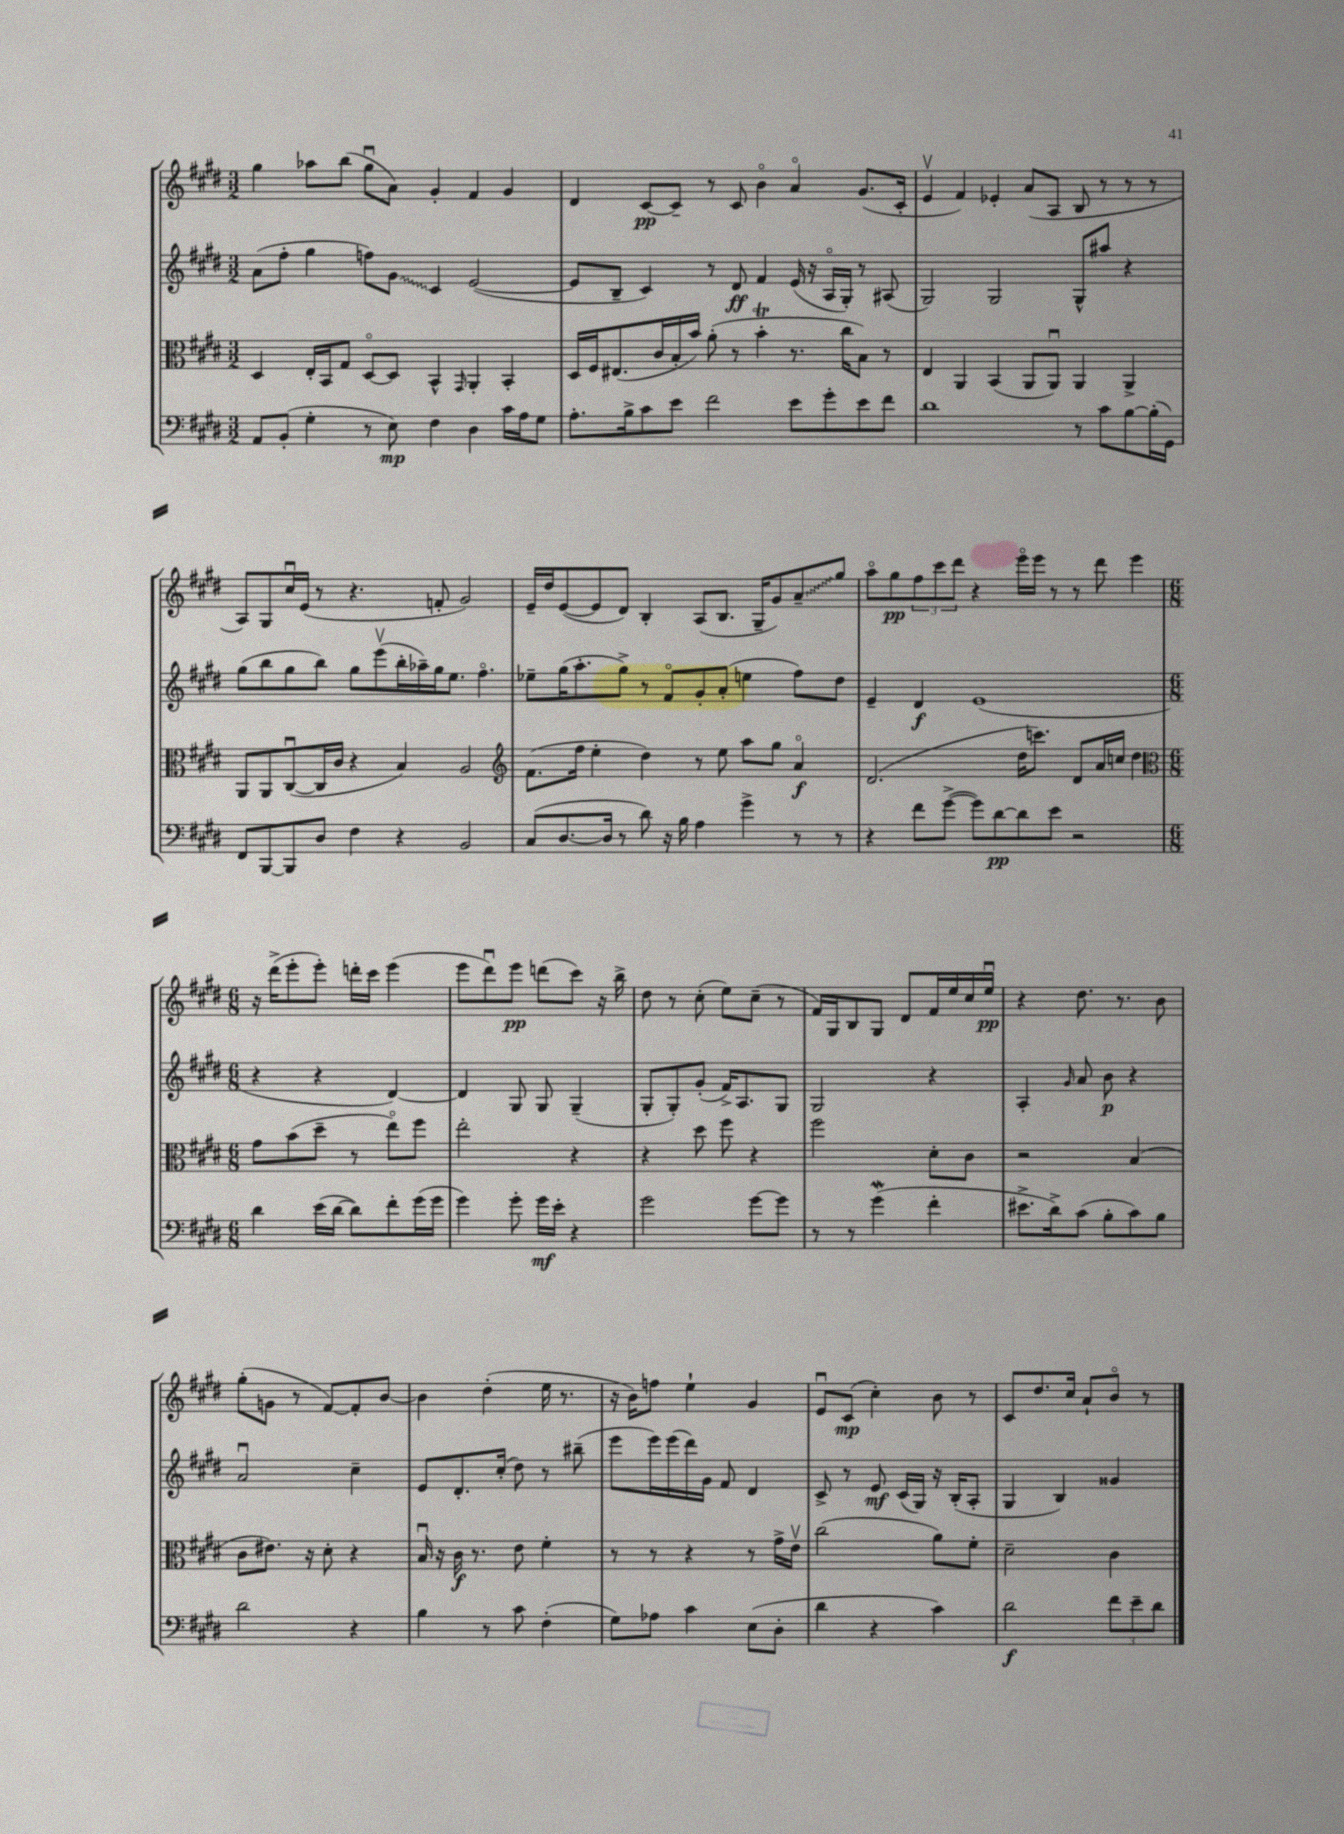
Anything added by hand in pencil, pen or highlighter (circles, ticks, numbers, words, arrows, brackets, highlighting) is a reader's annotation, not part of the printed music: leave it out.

**kern	**kern	**kern	**kern
*staff4	*staff3	*staff2	*staff1
*clefF4	*clefC3	*clefG2	*clefG2
*k[f#c#g#d#]	*k[f#c#g#d#]	*k[f#c#g#d#]	*k[f#c#g#d#]
*M3/2	*M3/2	*M3/2	*M3/2
8AA/L	4D#/	(8a\L	4gg#\
(8BB'/J	.	8ff#'\J	.
4G#'\	16E'/LL	4gg#\	8aa-\L
.	16BB/J	.	.
.	8G#/J	.	(8bb\J
8r	[8D#o/L	8ff\L)	8gg#u\L
8E\)	8D#/]J	8g#\J	8a\J)
4F#\	4BB^^/	4c#/	4g#'/
.	16qqGG#/	.	.
4D#\	4AA'/	([2e/	4f#/
16c#\LL	4BB'/	.	4g#/
16A\J	.	.	.
8G#\J	.	.	.
=	=	=	=
8.A'\L	16D#/LL	8e/]L	4d#/
.	16F#/J	.	.
.	(8.E#/	8B~/J	.
16B^\k	.	.	.
8c#\	.	4c#/)	[8c#/L
.	16c#/L	.	.
8e\J	16B'/	.	8c#~/]J
.	16b/JJ)	.	.
2f#\	(8a'\	8r	8r
.	8r	8d#/	8c#/
.	4b'\	4f#/	4bo\
8e\L	8.r	(16e/	4ao/
.	.	16r	.
8g#'\	.	16Ao/LL	.
.	16cc#\LK	16G#'/JJ)	.
8e\	8B\J)	8r	(8.g#/L
8f#\J	8r	(8A#/	.
.	.	.	16c#'/Jk
=	=	=	=
1d#	4E/	2G#/)	4ev/
.	4AA/	.	4f#/)
.	(4BB/	2G#/	4e-'/
.	8AA/L	.	(8a/L
.	8AAu/J)	.	8A/J
8r	4AA/	8G#^^/L	8B/
8c#\L	.	8aa#/J	8r
[8B\	4AA^/	4r	8r
(16B'\]L	.	.	8r
16GG#\JJ)	.	.	.
=	=	=	=
8FF#/L	8AA/L	(8gg#\L	8A/L)
[8BBB/	8AA/	8bb\	8G#/
8BBB/]	([8C#u/	8gg#\	16cc#u/L
.	.	.	(16e/JJ
8D#/J	16C#/]L	8bb\J)	8r
.	16c#/JJ	.	.
4F#\	4r	8gg#\L	4.r
.	.	(8eeev\	.
4r	4B/)	16bb'\L	.
.	.	16aa-~\)	.
.	.	16gg#\J	8f'/
.	.	8.ee\J	.
2BB/	2A/	.	2g#/)
.	.	4.ff#o\	.
=	=	=	=
*	*clefG2	*	*
(8C#/L	(8.f#\L	8ee-~\L	16e~/LL
.	.	.	16dd#/J
[8.D#/	.	(16gg#\K	([8e/
.	16ff#\Jk	8.aa'\	.
.	4ee'\	.	8e/]
16D#/]Jk	.	.	.
8r	.	8gg#^\J)	8d#/J)
8d#\)	4dd#\)	8r	4B'/
16r	.	8f#o/L	.
16B\	.	.	.
4A\	8r	8g#'/	(8A/L
.	8ee\	(8a'/J	8.B/J
4g#^\	8aa\L	4ee\	.
.	.	.	16G#~/LK
.	8gg#\J	.	8g#/)
8r	4ao/	8ff#\L)	8a~/
8r	.	8dd#\J	8gg#/J
=	=	=	=
4r	(2.d#/	4e~/	8aao\L
.	.	.	8gg#\
8f#\L	.	4d#/	12ff#\
.	.	.	12ccc#\
([8g#^\J	.	.	.
.	.	.	12ddd#\J
8g#\]L)	.	(1e	4r
[8d#\	.	.	.
8d#\]	16dd#\LK	.	16eeeo\LL
.	8.ccc\J)	.	16eee\JJ
8e\J	.	.	8r
2r	8d#/L	.	8r
.	16a/L	.	8ddd#\
.	16cc/JJ	.	.
.	4dd#\	.	4eee\
=	=	=	=
*	*clefC3	*	*
*M6/8	*M6/8	*M6/8	*M6/8
4d#\	8g#\L	4r	16r
.	.	.	(16ddd#^\LK
.	(8b\	.	8eee'\
(16e\LL	8dd#~\J	4r	8eee'\J)
[16d#\JJ	.	.	.
8d#\]L)	8r	.	16ddd'\LL
.	.	.	16ccc#\JJ
8f#'\	8eeo\L)	[4d#/)	(4eee\
(16g#\L	8ff#\J	.	.
16g#\JJ	.	.	.
=	=	=	=
4g#\)	2ee'\	4d#/]	8eee\L
.	.	.	8ddd#u\)
8g#'\	.	8G#/	8eee\J
16g#\LL	.	8G#/	(8ddd\L
16e'\JJ	.	.	.
4r	4r	(4G#~/	8ccc#\J)
.	.	.	16r
.	.	.	16bb^\
=	=	=	=
2g#\	4r	8G#'/L	8dd#\
.	.	8G#'/)	8r
.	8dd#\	(8g#'/J	(8cc#'\
.	8ff#\	16f#^/LK)	8ee\L)
.	.	8.A/	.
[8g#\L	4r	.	(8cc#~\J
8g#\]J	.	8G#/J	8r
=	=	=	=
8r	2ff#\	2G#/	16f#/LL)
.	.	.	16G#/J
8r	.	.	8B/
(4g#\	.	.	8G#/J
.	.	.	8d#/L
4f#'\	8d#'\L	4r	16f#/L
.	.	.	16ee/
.	8c#\J	.	16cc#/
.	.	.	16eeu/JJ
=	=	=	=
8.e#^\L	2r	4A'/	4r
16d#^\k)	.	.	.
.	.	16qqg#/	.
(8c#\J	.	8a/	8.dd#\
8B'\L	.	8b\	.
.	.	.	8.r
8c#\)	(4B/	4r	.
8B\J	.	.	8b\
=	=	=	=
2d#\	8c#\L	2au/	(8gg#'\L
.	8.e#\J)	.	8g\J
.	.	.	8r
.	16r	.	.
.	8d#'\	.	[8f#/L)
4r	4r	4cc#~\	8f#'/]
.	.	.	[8b/J
=	=	=	=
4B\	16Bu/	8e/L	4b\]
.	16r	.	.
.	16c#\	8.d#'/	.
.	8.r	.	.
8r	.	.	(4dd#'\
.	.	(16cc#'/Jk	.
8c#\	8e\	8dd#\)	.
(4F#'\	4f#'\	8r	16ee\
.	.	.	8.r
.	.	(8bb#~\	.
=	=	=	=
8G#\L)	8r	8eee\L	16r
.	.	.	16b\LK)
8A-\J	8r	16eee\L)	8ff\J
.	.	(16eee\	.
4c#\	4r	16ddd#\)	4ee`\
.	.	16g#\JJ	.
.	.	8f#/	.
(8E\L	8r	4d#/	4g#/
8D#'\J	16g#^\LL	.	.
.	16ev\JJ	.	.
=	=	=	=
4d#\	(2cc#\	8c#^/	8eu/L
.	.	8r	(8c#/J
4r	.	8e/	4cc#'\)
.	.	(16c#/LL	.
.	.	16G#/JJ)	.
4c#\)	8a\L)	16r	8b\
.	.	(16B'/LK	.
.	8f#'\J	8A'/J	8r
=	=	=	=
2d#\	2d#~\	4G#/	8c#/L
.	.	.	8.dd#/
.	.	4B/)	.
.	.	.	16cc#/Jk
.	.	.	8a`/L
12f#\L	4c#\	4g##/	8bo/J
12e~\	.	.	.
.	.	.	8r
12d#\J	.	.	.
==	==	==	==
*-	*-	*-	*-
